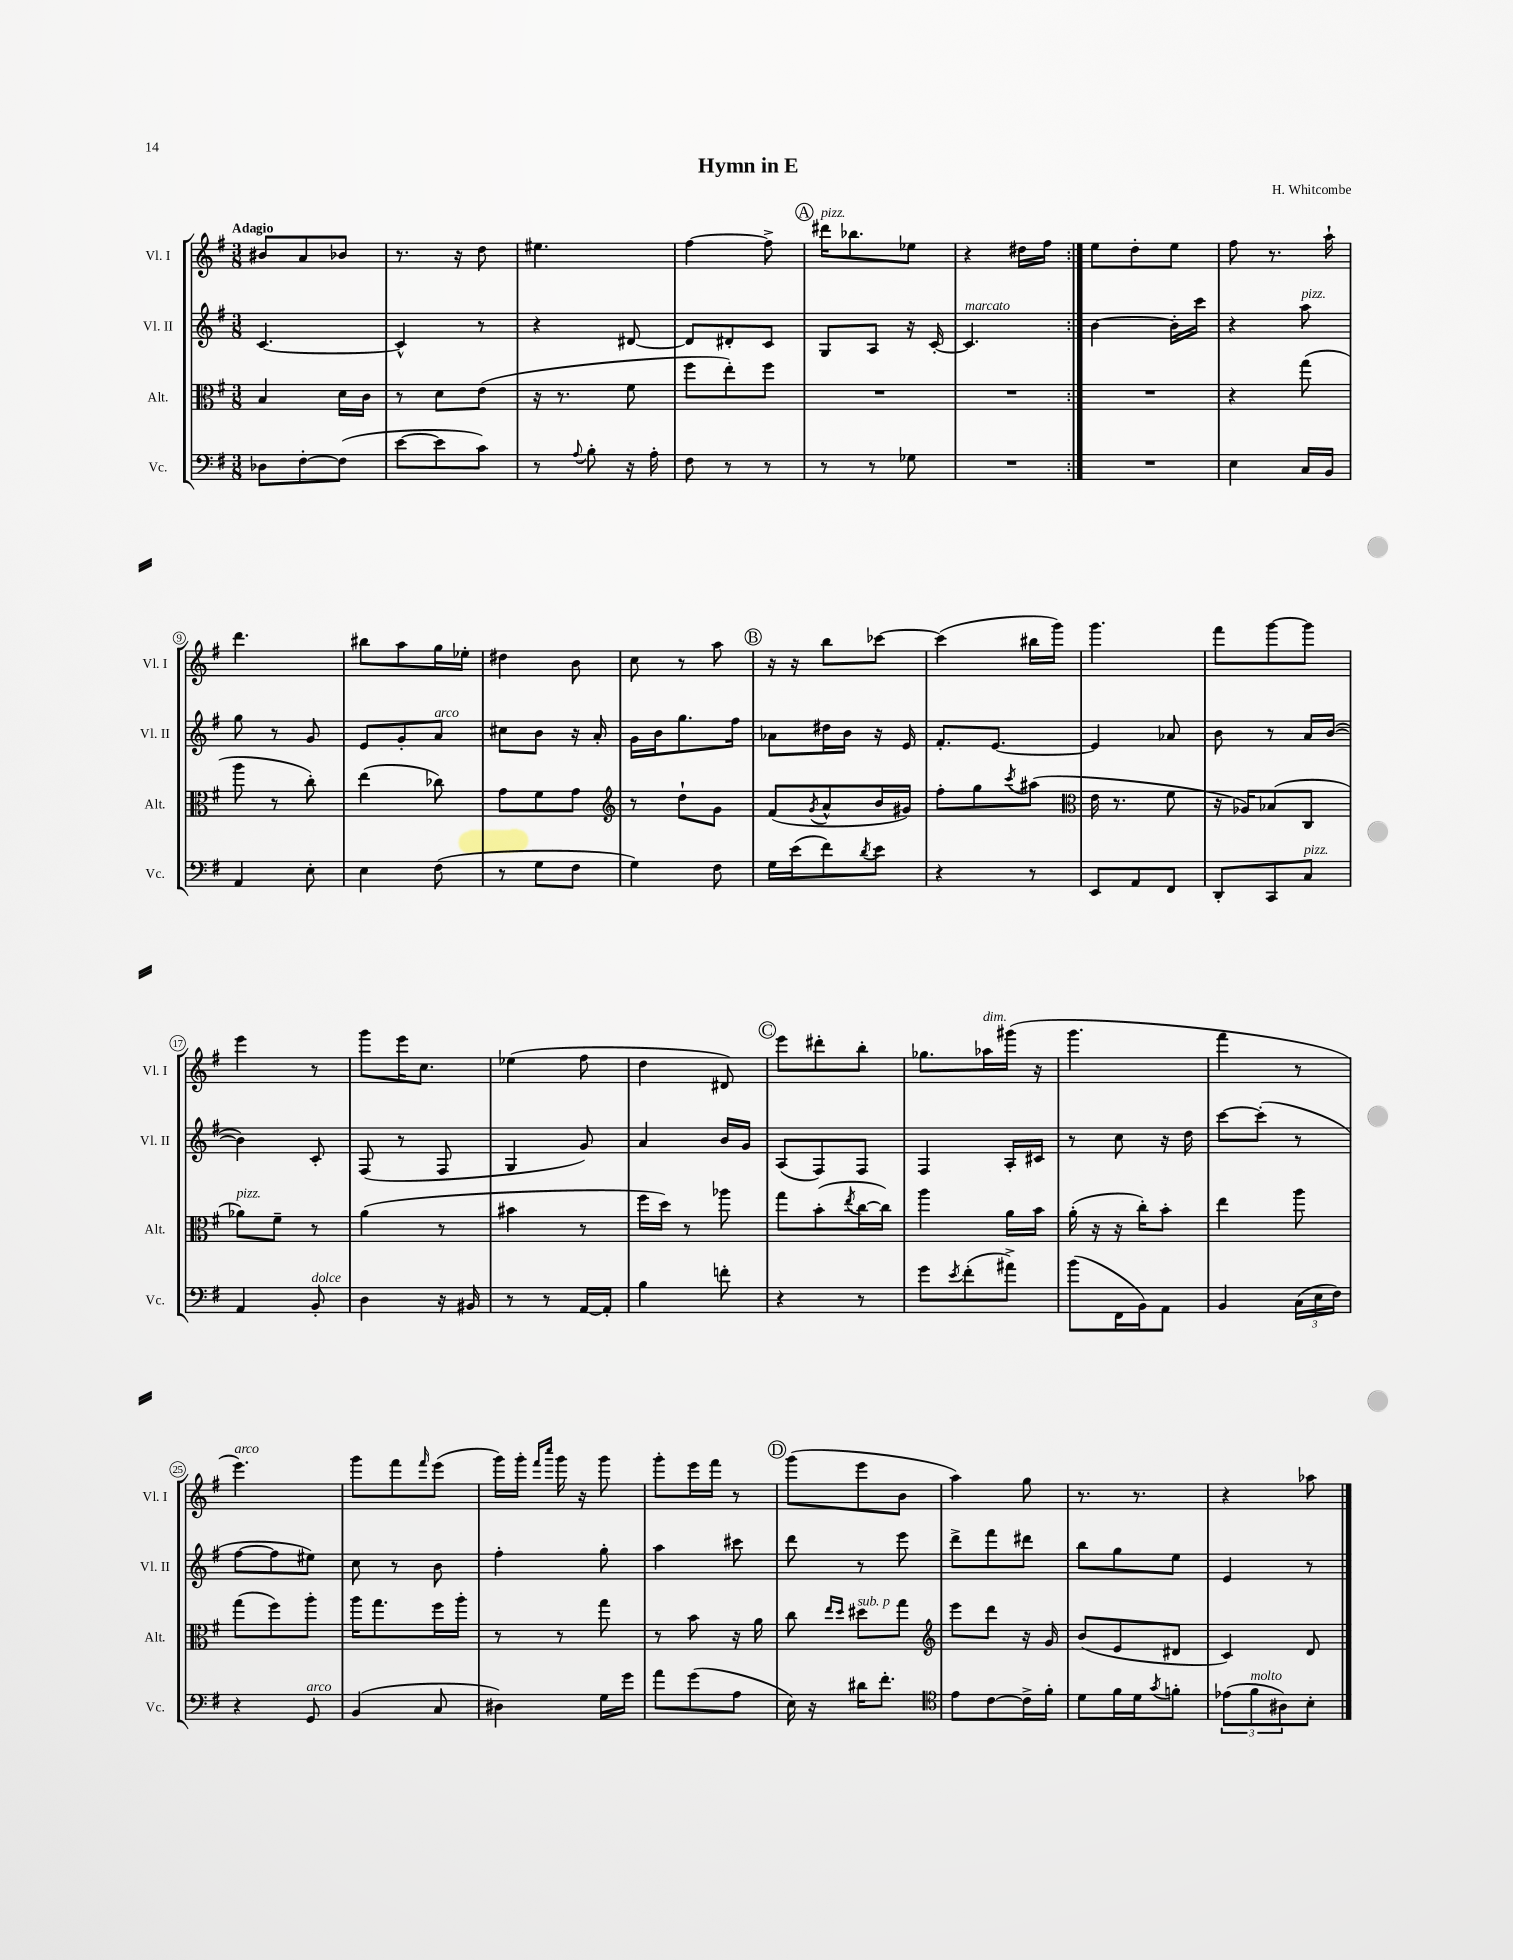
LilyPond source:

\header { title = "Hymn in E" composer = "H. Whitcombe" }
<<
\new StaffGroup <<
\new Staff = "s0" \with { instrumentName = "Vl. I" shortInstrumentName = "Vl. I" } {
    \clef treble \key g \major \numericTimeSignature \time 3/8 \tempo "Adagio"
    \repeat volta 2 { bis'8 a'8 bes'8 |
    r8. r16 d''8 |
    eis''4. |
    fis''4~ fis''8-> |
    \mark \markup { \circle "A" } dis'''16^\markup { \italic "pizz." } bes''8. ees''8 |
    r4 dis''16 fis''16 | }
    e''8 d''8-. e''8 |
    fis''8 r8. a''16-! |
    d'''4. |
    bis''8 a''8 g''16 ees''16-. |
    dis''4 b'8 |
    c''8 r8 a''8 |
    \mark \markup { \circle "B" } r16 r16 b''8 ces'''8~ |
    ces'''4( bis''16 g'''16) |
    g'''4. |
    fis'''8 g'''8~ g'''8 |
    e'''4 r8 |
    g'''8 e'''16 c''8. |
    ees''4( fis''8 |
    d''4 dis'8) |
    \mark \markup { \circle "C" } e'''8 dis'''8-. b''8-. |
    ges''8. aes''16^\markup { \italic "dim." } gis'''16( r16 |
    g'''4. |
    fis'''4 r8 |
    e'''4.^\markup { \italic "arco" }) |
    g'''8 fis'''8 \grace { fis'''16 } e'''8( |
    g'''16) g'''16-. \grace { fis'''16 c''''16 } g'''16 r16 g'''8 |
    g'''8-. e'''16 fis'''16 r8 |
    \mark \markup { \circle "D" } g'''8( e'''8 b'8 |
    a''4) g''8 |
    r8. r8. |
    r4 aes''8 \bar "|." |
}
\new Staff = "s1" \with { instrumentName = "Vl. II" shortInstrumentName = "Vl. II" } {
    \clef treble \key g \major \numericTimeSignature \time 3/8
    \repeat volta 2 { c'4.~ |
    c'4-^ r8 |
    r4 dis'8~ |
    dis'8 dis'8-. c'8 |
    \mark \markup { \circle "A" } g8 a8 r16 c'16~-. |
    c'4.^\markup { \italic "marcato" } | }
    b'4~ b'16-. c'''16 |
    r4 a''8^\markup { \italic "pizz." } |
    g''8 r8 g'8 |
    e'8 g'8-. a'8^\markup { \italic "arco" } |
    cis''8 b'8 r16 a'16-. |
    g'16 b'16 g''8. fis''16 |
    \mark \markup { \circle "B" } aes'8 dis''16 b'16 r16 e'16 |
    fis'8.-. e'8.~ |
    e'4 aes'8 |
    b'8 r8 a'16 b'16~( |
    b'4) c'8-. |
    fis8( r8 fis8 |
    g4 g'8) |
    a'4 b'16 g'16 |
    \mark \markup { \circle "C" } a8( fis8) fis8 |
    fis4 a16-. cis'16 |
    r8 c''8 r16 d''16 |
    c'''8~ c'''8-.( r8 |
    fis''8~ fis''8 eis''8) |
    c''8 r8 b'8 |
    fis''4-. g''8-. |
    a''4 cis'''8 |
    \mark \markup { \circle "D" } d'''8 r8 e'''8 |
    d'''8-> fis'''8 dis'''8 |
    b''8 g''8 e''8 |
    e'4 r8 \bar "|." |
}
\new Staff = "s2" \with { instrumentName = "Alt." shortInstrumentName = "Alt." } {
    \clef alto \key g \major \numericTimeSignature \time 3/8
    \repeat volta 2 { b4 d'16 c'16 |
    r8 d'8 e'8( |
    r16 r8. fis'8 |
    fis''8 e''8-.) fis''8 |
    \mark \markup { \circle "A" } R4. |
    R4. | }
    R4. |
    r4 g''8( |
    a''8 r8 c''8-.) |
    e''4( ces''8) |
    g'8 fis'8 g'8 |
    \clef treble r8 d''8-! g'8 |
    \mark \markup { \circle "B" } fis'8( \acciaccatura { g'8 } a'8-^ b'16 gis'16) |
    fis''8-. g''8 \acciaccatura { c'''8 } ais''8( |
    \clef alto e'16 r8. fis'8 |
    r16 aes16) bes8( c8 |
    aes'8^\markup { \italic "pizz." }) fis'8-- r8 |
    a'4( r8 |
    bis'4 r8 |
    fis''16 d''16) r8 aes''8 |
    \mark \markup { \circle "C" } g''8 b'8-.( \acciaccatura { e''8 } c''16~ c''16) |
    a''4 a'16 b'16 |
    a'16-.( r16 r16 c''16-.) b'8-. |
    e''4 a''8 |
    g''8( fis''8) a''8-. |
    a''16 g''8. fis''16 a''16-. |
    r8 r8 g''8 |
    r8 b'8 r16 a'16 |
    \mark \markup { \circle "D" } c''8 \grace { e''16 d''16 } dis''8^\markup { \italic "sub. p" } g''8 |
    \clef treble e'''8 d'''8 r16 g'16 |
    b'8( e'8 dis'8 |
    c'4) d'8 \bar "|." |
}
\new Staff = "s3" \with { instrumentName = "Vc." shortInstrumentName = "Vc." } {
    \clef bass \key g \major \numericTimeSignature \time 3/8
    \repeat volta 2 { des8 fis8~-. fis8( |
    e'8~ e'8 c'8) |
    r8 \appoggiatura { a8 } b8-. r16 a16-. |
    fis8 r8 r8 |
    \mark \markup { \circle "A" } r8 r8 ges8 |
    R4. | }
    R4. |
    e4 c16 b,16 |
    a,4 e8-. |
    e4 fis8( |
    r8 g8 fis8 |
    g4) fis8 |
    \mark \markup { \circle "B" } g16 e'16( fis'8) \acciaccatura { d'8 } e'8 |
    r4 r8 |
    e,8 a,8 fis,8 |
    d,8-. c,8 c8^\markup { \italic "pizz." } |
    a,4 b,8-.^\markup { \italic "dolce" } |
    d4 r16 bis,16 |
    r8 r8 a,16~ a,16-. |
    b4 f'8-. |
    \mark \markup { \circle "C" } r4 r8 |
    g'8 \acciaccatura { e'8 } fis'8-.( ais'8->) |
    b'8( fis,16 b,16) a,8 |
    b,4 \tuplet 3/2 { c16( e16 fis16) } |
    r4 g,8^\markup { \italic "arco" } |
    b,4( c8 |
    dis4) g16 g'16 |
    a'8 g'8( a8 |
    \mark \markup { \circle "D" } e16) r16 dis'16 fis'8.-. |
    \clef tenor e'8 c'8~ c'16-> fis'16-. |
    d'8 fis'16 d'16 \acciaccatura { g'8 } f'8-. |
    \tuplet 3/2 { ees'8( fis'8^\markup { \italic "molto" } ais8) } b8-. \bar "|." |
}
>>
>>
\layout { \context { \Score \override BarNumber.stencil = #(make-stencil-circler 0.1 0.3 ly:text-interface::print) } }
